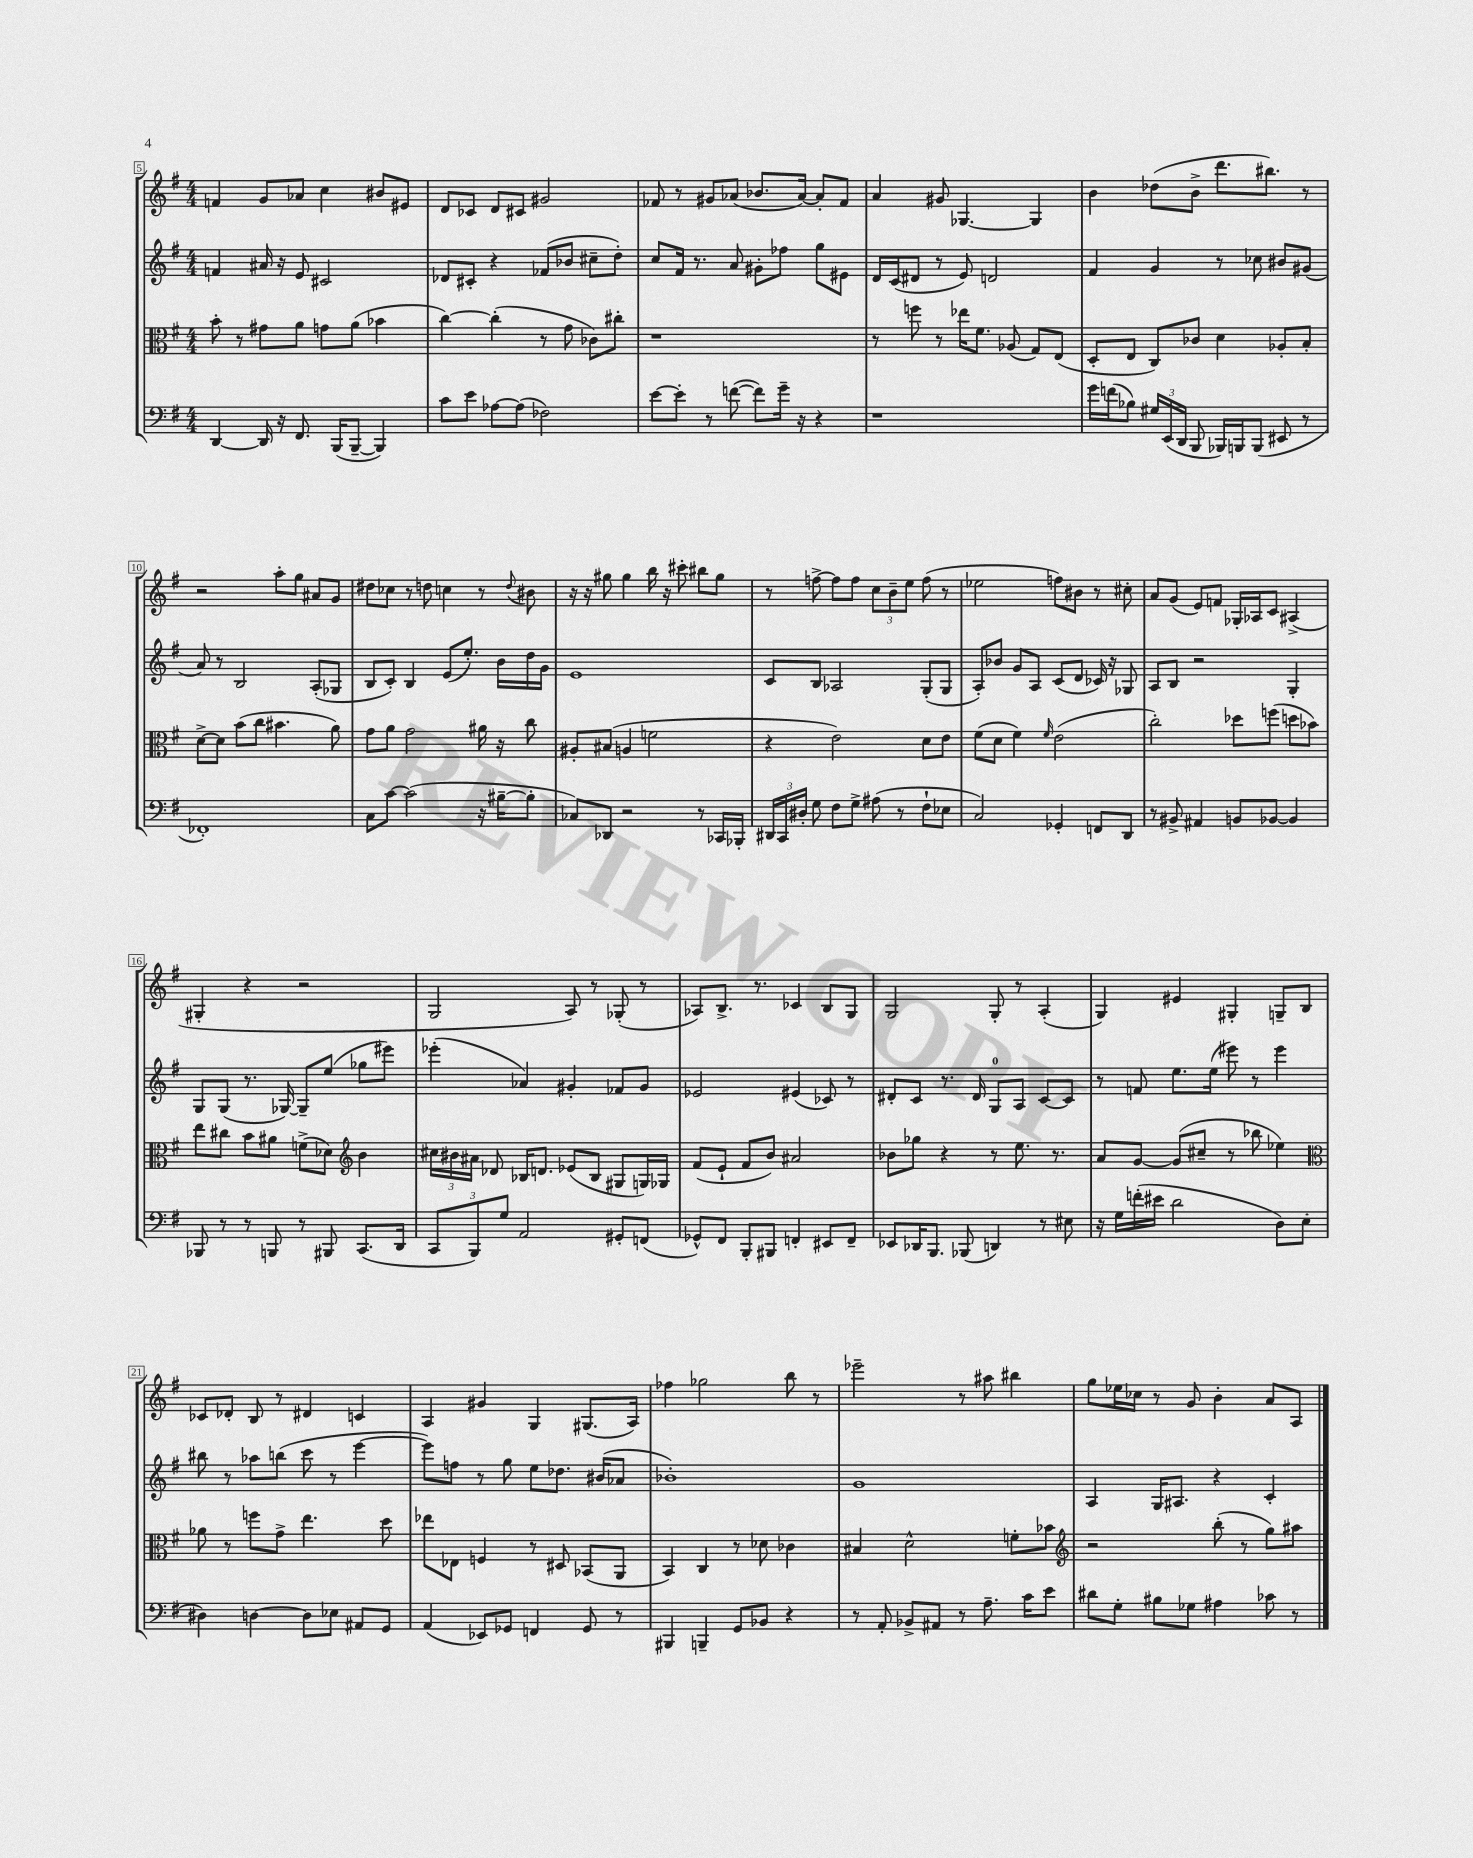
<<
\new StaffGroup <<
\new Staff = "s0" {
    \clef treble \key g \major \numericTimeSignature \time 4/4
    \autoBeamOff f'4 g'8[ aes'8] c''4 bis'8[ eis'8] |
    d'8[ ces'8] d'8[ cis'8] gis'2 |
    fes'8 r8 gis'8[ aes'8]( bes'8.[ aes'16]~) aes'8[-. fes'8] |
    a'4 gis'8 ges4.~ ges4 |
    b'4 des''8[( b'8]-> d'''8.[ bis''8.]) r8 |
    r2 a''8[-. g''8] ais'8[ g'8] |
    dis''8[ ces''8] r8 d''8 c''4 r8 \appoggiatura { d''8 } bis'8 |
    r16 r16 gis''8 gis''4 b''16 r16 cis'''8-. bis''8[ gis''8] |
    r8 f''8~-> f''8[ f''8] \tuplet 3/2 { c''8[ b'8-- e''8] } f''8( r8 |
    ees''2 f''8[) bis'8] r8 cis''8-. |
    a'8[ g'8]( e'8[) f'8] ges16[-. aes16 c'8] ais4->( |
    gis4-. r4 r2 |
    g2 a8) r8 ges8-.( r8 |
    aes8[) b8.]-> r8. ces'4 b8[ g8] |
    g2 g8-. r8 a4-.( |
    g4) eis'4 gis4-. g8[-- b8] |
    ces'8[ des'8]-. b8 r8 dis'4 c'4 |
    a4 gis'4 g4 gis8.[( a16]) |
    fes''4 ges''2 b''8 r8 |
    ees'''2-- r8 ais''8 bis''4 |
    g''8[ ees''16 ces''16] r8 g'8 b'4-. a'8[ a8] \bar "|." |
}
\new Staff = "s1" {
    \clef treble \key g \major \numericTimeSignature \time 4/4
    \autoBeamOff f'4 ais'16 r16 e'8 cis'2 |
    des'8[ cis'8]-. r4 fes'8[( bes'8] cis''8[-- d''8]-.) |
    c''8[ fis'16] r8. a'8 gis'8[-. fes''8] g''8[ eis'8] |
    d'16[ c'16( dis'8] r8 e'8) d'2 |
    fis'4 g'4 r8 ces''8 bis'8[ gis'8]( |
    a'8) r8 b2 a8[-.( ges8] |
    b8[ c'8]-.) b4 e'8[( e''8.]-.) b'16[ d''16 g'16] |
    e'1 |
    c'8[ b8] aes2 g8[-.( g8] |
    a8[-.) bes'8] g'8[ a8] c'8[( d'8] ces'16) r16 ges8 |
    a8[ b8] r2 g4-. |
    g8[ g8]( r8. ges16~) ges8[-- e''8]( ges''8[ eis'''8]) |
    ees'''4-.( aes'4) gis'4-. fes'8[ gis'8] |
    ees'2 eis'4( ces'8) r8 |
    dis'8[-. c'8] r8. dis'16 g8[-0 a8] c'8[~ c'8] |
    r8 f'8 e''8.[ e''16]( eis'''8) r8 eis'''4 |
    bis''8 r8 aes''8[ b''8]( c'''8 r8 e'''4~ |
    e'''8[) f''8] r8 g''8 e''8[ des''8.] bis'16[( aes'8] |
    bes'1-.) |
    g'1 |
    a4 g16[ ais8.] r4 c'4-. \bar "|." |
}
\new Staff = "s2" {
    \clef alto \key g \major \numericTimeSignature \time 4/4
    \autoBeamOff b'8-. r8 gis'8[ a'8] g'8[ a'8]( bes'4 |
    c''4~) c''4-.( r8 g'8 ces'8[) cis''8]-. |
    r1 |
    r8 f''8 r8 ees''16[ fis'8.] aes8( g8[) e8]( |
    d8[-. e8] c8[) ces'8] d'4 aes8[-. b8]-. |
    d'8[~-> d'8] b'8[( c''8] bis'4. a'8) |
    g'8[ a'8] g'2 ais'16 r16 c''8 |
    ais8[-. bis8]( a4 f'2 |
    r4 e'2) d'8[ e'8] |
    fis'8[( d'8] fis'4) \grace { fis'16 } e'2( |
    c''2-.) des''8[ f''8]( d''8[ bes'8]) |
    e''8[ cis''8] b'8[ ais'8] f'8[->( des'8]) \clef treble b'4 |
    \tuplet 3/2 { cis''16[ bis'16 ais'16] } des'8 bes16[ d'8.] ees'8[( bes8] gis8[ g16) ges16] |
    fis'8[( e'8]-! fis'8[ b'8]) ais'2 |
    bes'8[ ges''8] r4 r8 e''8. r8. |
    a'8[ g'8]~ g'8[( cis''8]-- r8 bes''8 ees''4) |
    \clef alto aes'8 r8 f''8[ g'8]-> e''4. d''8 |
    ees''8[ ees8] f4 r8 dis8 bes,8[( a,8] |
    b,4) c4 r8 des'8 ces'4 |
    bis4 d'2-^ f'8[-. bes'8] |
    \clef treble r2 b''8-.( r8 g''8[) ais''8] \bar "|." |
}
\new Staff = "s3" {
    \clef bass \key g \major \numericTimeSignature \time 4/4
    \autoBeamOff d,4~ d,16 r16 fis,8. b,,16[( b,,8]~-- b,,4) |
    c'8[ e'8] aes8[~ aes8]( fes2) |
    e'8[~ e'8]-. r8 f'8~( f'8[) g'16]-- r16 r4 |
    r1 |
    g'16[ f'16( bes8]) \tuplet 3/2 { gis16[ e,16( d,16] } b,,8 bes,,16[) b,,16 b,,8]( eis,8 r8 |
    fes,1-.) |
    c8[ c'8]~ c'2( r16 bis16[~-- bis8]-. |
    ces8[) des,8] r2 r8 ces,16[ bes,,16]-. |
    \tuplet 3/2 { dis,16[ c,16 dis16]-. } g8 fis8[ g8]-> ais8( r8 fis8[-! ees8] |
    c2) ges,4-. f,8[ d,8] |
    r8 bis,8-> ais,4 b,8[ bes,8]~ bes,4 |
    bes,,8 r8 r8 b,,8 r8 bis,,8 c,8.[( d,16] |
    \tuplet 3/2 { c,8[ b,,8) g8] } a,2 gis,8[-. f,8]( |
    ges,8[-^) fis,8] b,,8[-. bis,,8] f,4-. eis,8[ f,8]-- |
    ees,8[ des,16 b,,8.] bes,,8( d,4) r8 eis8 |
    r16 g16[ f'16-.( eis'16] d'2 d8[) e8]( |
    dis4) d4~ d8[ ees8] ais,8[ g,8] |
    a,4( ees,8[) ges,8] f,4 ges,8 r8 |
    bis,,4 b,,4-- g,8[ bes,8] r4 |
    r8 a,8-. bes,8[-> ais,8] r8 a8.-- c'16[ e'8] |
    dis'8[ g8]-. bis8[ ges8] ais4 ces'8 r8 \bar "|." |
}
>>
>>
\layout { \context { \Score currentBarNumber = #5 \override BarNumber.stencil = #(make-stencil-boxer 0.1 0.3 ly:text-interface::print) } }
